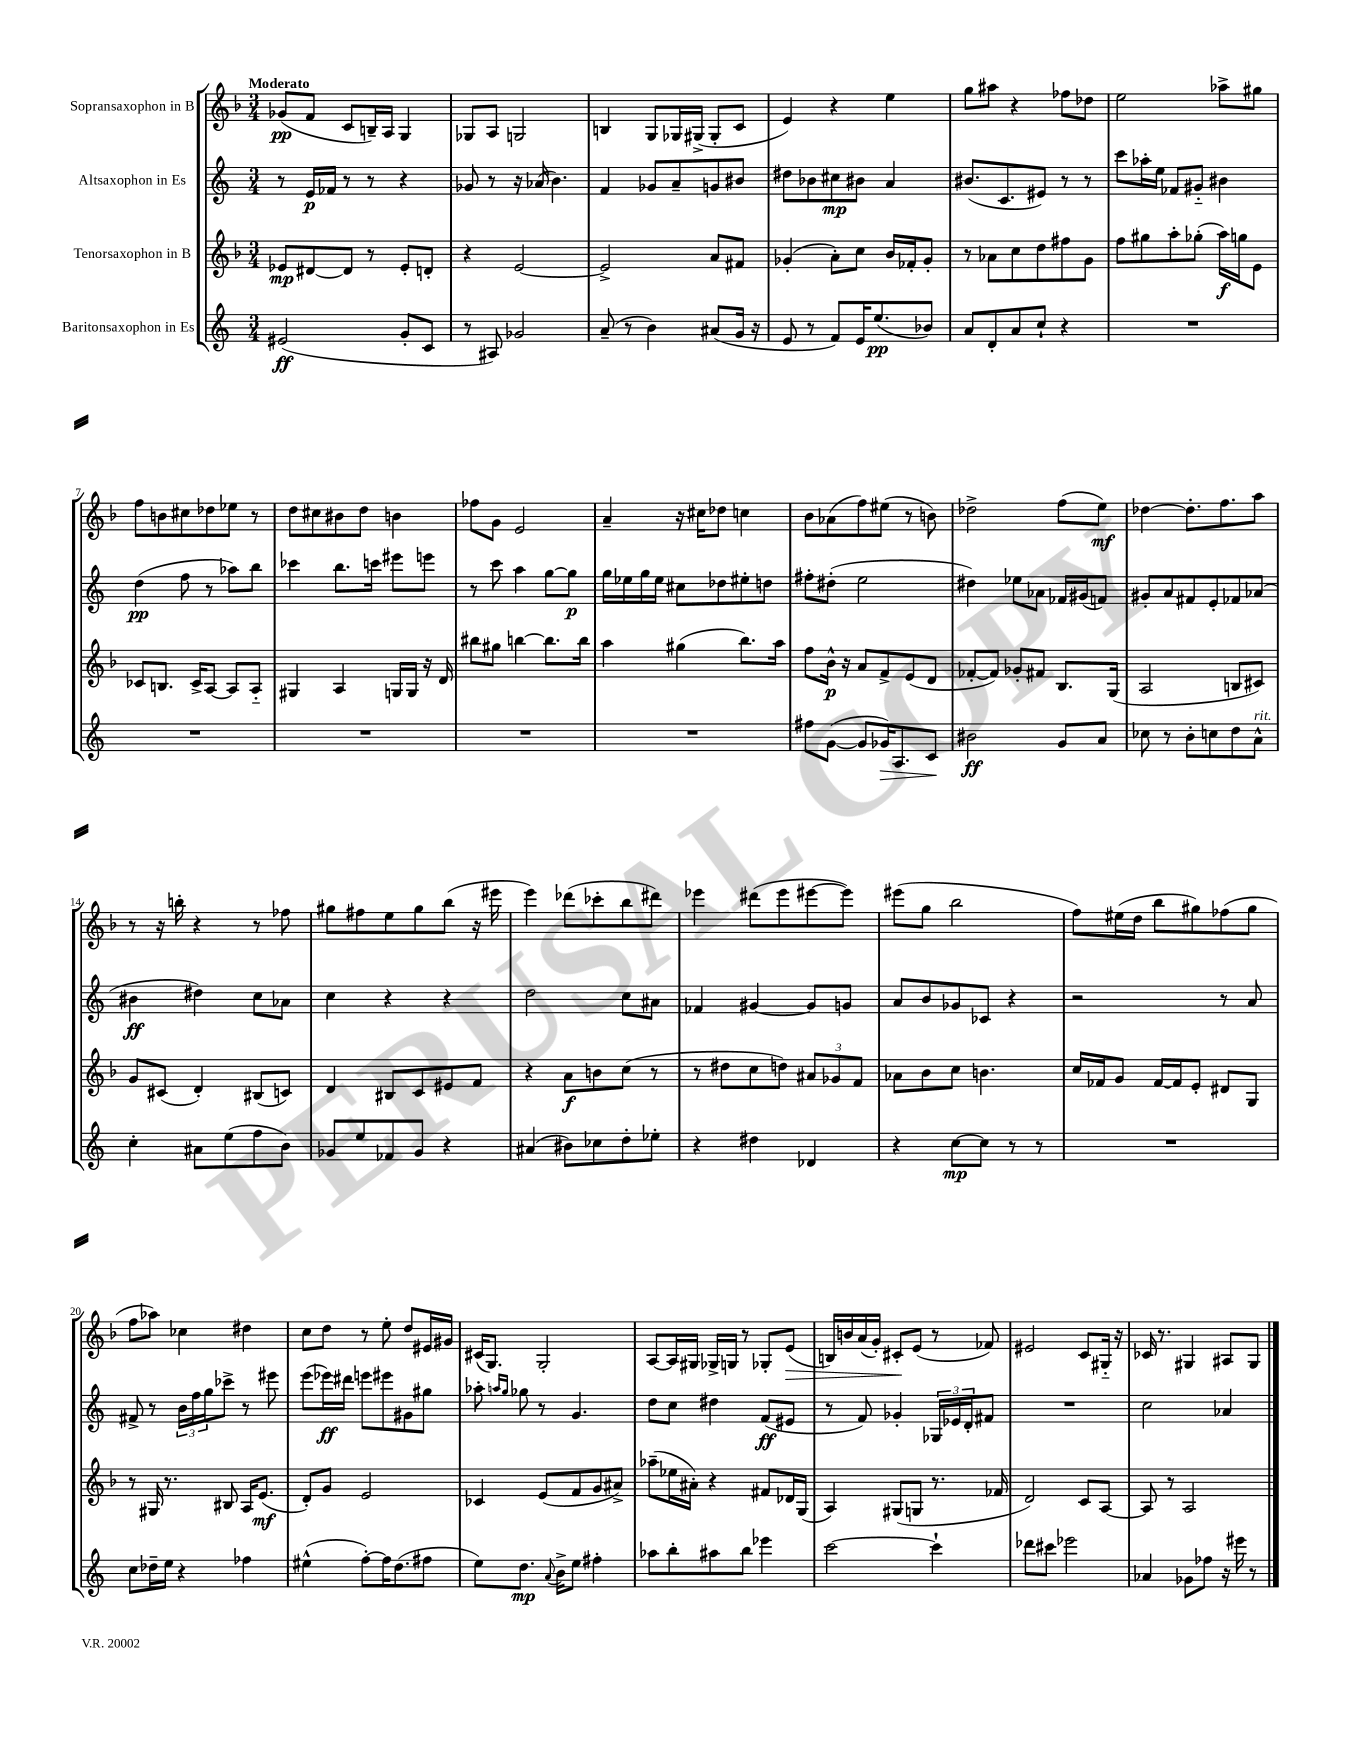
<<
\new StaffGroup <<
\new Staff = "s0" \with { instrumentName = "Sopransaxophon in B" } {
    \clef treble \key f \major \numericTimeSignature \time 3/4 \tempo "Moderato"
    ges'8\pp( f'8 c'8 b16--) a16 g4 |
    ges8 a8 g2 |
    b4 g8 ges16 gis16->( gis8-. c'8 |
    e'4) r4 e''4 |
    g''8 ais''8 r4 fes''8 des''8 |
    e''2 aes''8-> gis''8 |
    f''8 b'8 cis''8 des''8 ees''8 r8 |
    d''8 cis''8 bis'8 d''8 b'4 |
    fes''8 g'8 e'2 |
    a'4-- r16 cis''16 des''8 c''4 |
    bes'8 aes'8( f''8) eis''8( r8 b'8) |
    des''2-> f''8( e''8\mf) |
    des''4~ des''8.-. f''8. a''8 |
    r8 r16 b''16-. r4 r8 fes''8 |
    gis''8 fis''8 e''8 gis''8 bes''8( r16 eis'''16 |
    e'''4) des'''8( ces'''8-. bes''8 dis'''8) |
    ees'''4 dis'''8( ees'''8 eis'''8~ eis'''8) |
    eis'''8( g''8 bes''2 |
    f''8) eis''16( d''16 bes''8 gis''8) fes''8( gis''8 |
    f''8 aes''8) ces''4 dis''4 |
    c''8 d''8 r8 e''8-. d''8 eis'16 gis'16 |
    cis'16( g8.) g2-. |
    a8~ a16 gis16 ges16-> g16 r8 ges8-. e'8\>( |
    b16) b'16 a'16( g'16-.) cis'8-.\! e'8( r8 fes'8) |
    eis'2 c'8 gis16-_ r16 |
    ces'16 r8. gis4 ais8 gis8 \bar "|." |
}
\new Staff = "s1" \with { instrumentName = "Altsaxophon in Es" } {
    \clef treble \key c \major \numericTimeSignature \time 3/4
    r8 e'16\p fes'16 r8 r8 r4 |
    ges'8 r8 r16 aes'16( b'4.) |
    f'4 ges'8 a'8-- g'8 bis'8 |
    dis''8 bes'8 cis''8\mp bis'8 a'4 |
    bis'8.( c'8. eis'8) r8 r8 |
    c'''8 aes''16-. e''16 fes'8 gis'8-_ bis'4 |
    d''4\pp( f''8 r8 aes''8) b''8 |
    ces'''4 b''8. c'''16 eis'''8 e'''8 |
    r8 c'''8 a''4 g''8~ g''8\p |
    g''16 ees''16 g''16 ees''16 cis''8 des''8 eis''8-. d''8 |
    fis''8-. dis''8-.( e''2 |
    dis''4) ees''8 aes'8 fes'16 gis'16( f'8) |
    gis'8-. a'8 fis'8 e'8-. fes'8 aes'8( |
    bis'4\ff dis''4) c''8 aes'8 |
    c''4 r4 r4 |
    d''2 c''8 ais'8 |
    fes'4 gis'4~ gis'8 g'8 |
    a'8 b'8 ges'8 ces'8 r4 |
    r2 r8 a'8 |
    fis'8-> r8 \tuplet 3/2 { b'16 f''16 g''16 } ces'''8-> r8 eis'''8 |
    e'''8( ees'''16\ff) dis'''16 e'''8 eis'''8 gis'8 gis''8 |
    aes''8-. \grace { a''16 g''16 } ges''8 r8 g'4. |
    d''8 c''8 dis''4 f'8\ff( eis'8 |
    r8 f'8) ges'4-. \tuplet 3/2 { ges16 ees'16 d'16-. } fis'8 |
    R2. |
    c''2 aes'4 \bar "|." |
}
\new Staff = "s2" \with { instrumentName = "Tenorsaxophon in B" } {
    \clef treble \key f \major \numericTimeSignature \time 3/4
    ees'8\mp dis'8~ dis'8 r8 ees'8-. d'8-. |
    r4 e'2~ |
    e'2-> a'8 fis'8 |
    ges'4-.( a'8-.) c''8 bes'16 fes'16-. ges'8-. |
    r8 aes'8 c''8 d''8 fis''8 g'8 |
    f''8 gis''8 a''8-. ges''8-.( a''16\f) g''16 e'8 |
    ces'8 b8. ces'16-> a8~ a8 a8-_ |
    gis4 a4 g16 g16 r16 d'16 |
    bis''8 gis''8 b''4~ b''8. b''16 |
    a''4 gis''4( bes''8.) a''16 |
    f''8 bes'16-^\p r16 a'8 f'8-> e'8( d'8 |
    fes'8~-. fes'8) ges'8-. fis'8 bes8. g16( |
    a2 b8 cis'8) |
    g'8 cis'8( d'4-.) bis8( c'8) |
    d'4 bis8 c'8 eis'8 f'8 |
    r4 a'8\f b'8 c''8( r8 |
    r8 dis''8 c''8 d''8) \tuplet 3/2 { ais'8 ges'8 f'8 } |
    aes'8 bes'8 c''8 b'4. |
    c''16 fes'16 g'8 fes'16~ fes'16 e'8-. dis'8 g8 |
    r8 gis16 r8. bis8 a16 e'8.\mf( |
    d'8-.) g'8 e'2 |
    ces'4 e'8( f'8 g'8 ais'8->) |
    aes''8--( ees''16 ais'16-.) r4 fis'8 des'16 g16( |
    a4) gis8( g8 r8. fes'16 |
    d'2) c'8 a8~ |
    a8 r8 a2 \bar "|." |
}
\new Staff = "s3" \with { instrumentName = "Baritonsaxophon in Es" } {
    \clef treble \key c \major \numericTimeSignature \time 3/4
    eis'2\ff( g'8-. c'8 |
    r8 ais8) ges'2 |
    a'8--( r8 b'4) ais'8( g'16 r16 |
    e'8 r8 f'8) e'16 e''8.\pp( bes'8) |
    a'8 d'8-. a'8 c''8-! r4 |
    R2. |
    R2. |
    R2. |
    R2. |
    R2. |
    fis''8 g'8~( g'8 ges'16\>) a8. c'8\! |
    bis'2\ff g'8 a'8 |
    ces''8 r8 b'8-. c''8 d''8 a'8-^^\markup { \italic "rit." } |
    c''4-. ais'8 e''8( f''8 b'8) |
    ges'8 e''8 fes'8 ges'8 r4 |
    ais'4( bis'8) ces''8 d''8-. ees''8-. |
    r4 dis''4 des'4 |
    r4 c''8~\mp c''8 r8 r8 |
    R2. |
    c''8 des''16-- e''16 r4 fes''4 |
    eis''4-^( f''8~-.) f''16 d''8.( fis''8 |
    e''8) d''8.\mp \appoggiatura { a'8 } b'16-> e''8 fis''4-. |
    aes''8 b''8-. ais''8 b''8 ees'''4 |
    c'''2~ c'''4-! |
    des'''8 cis'''8 ees'''2 |
    aes'4 ges'8 fes''8 r16 eis'''16 r8 \bar "|." |
}
>>
>>
